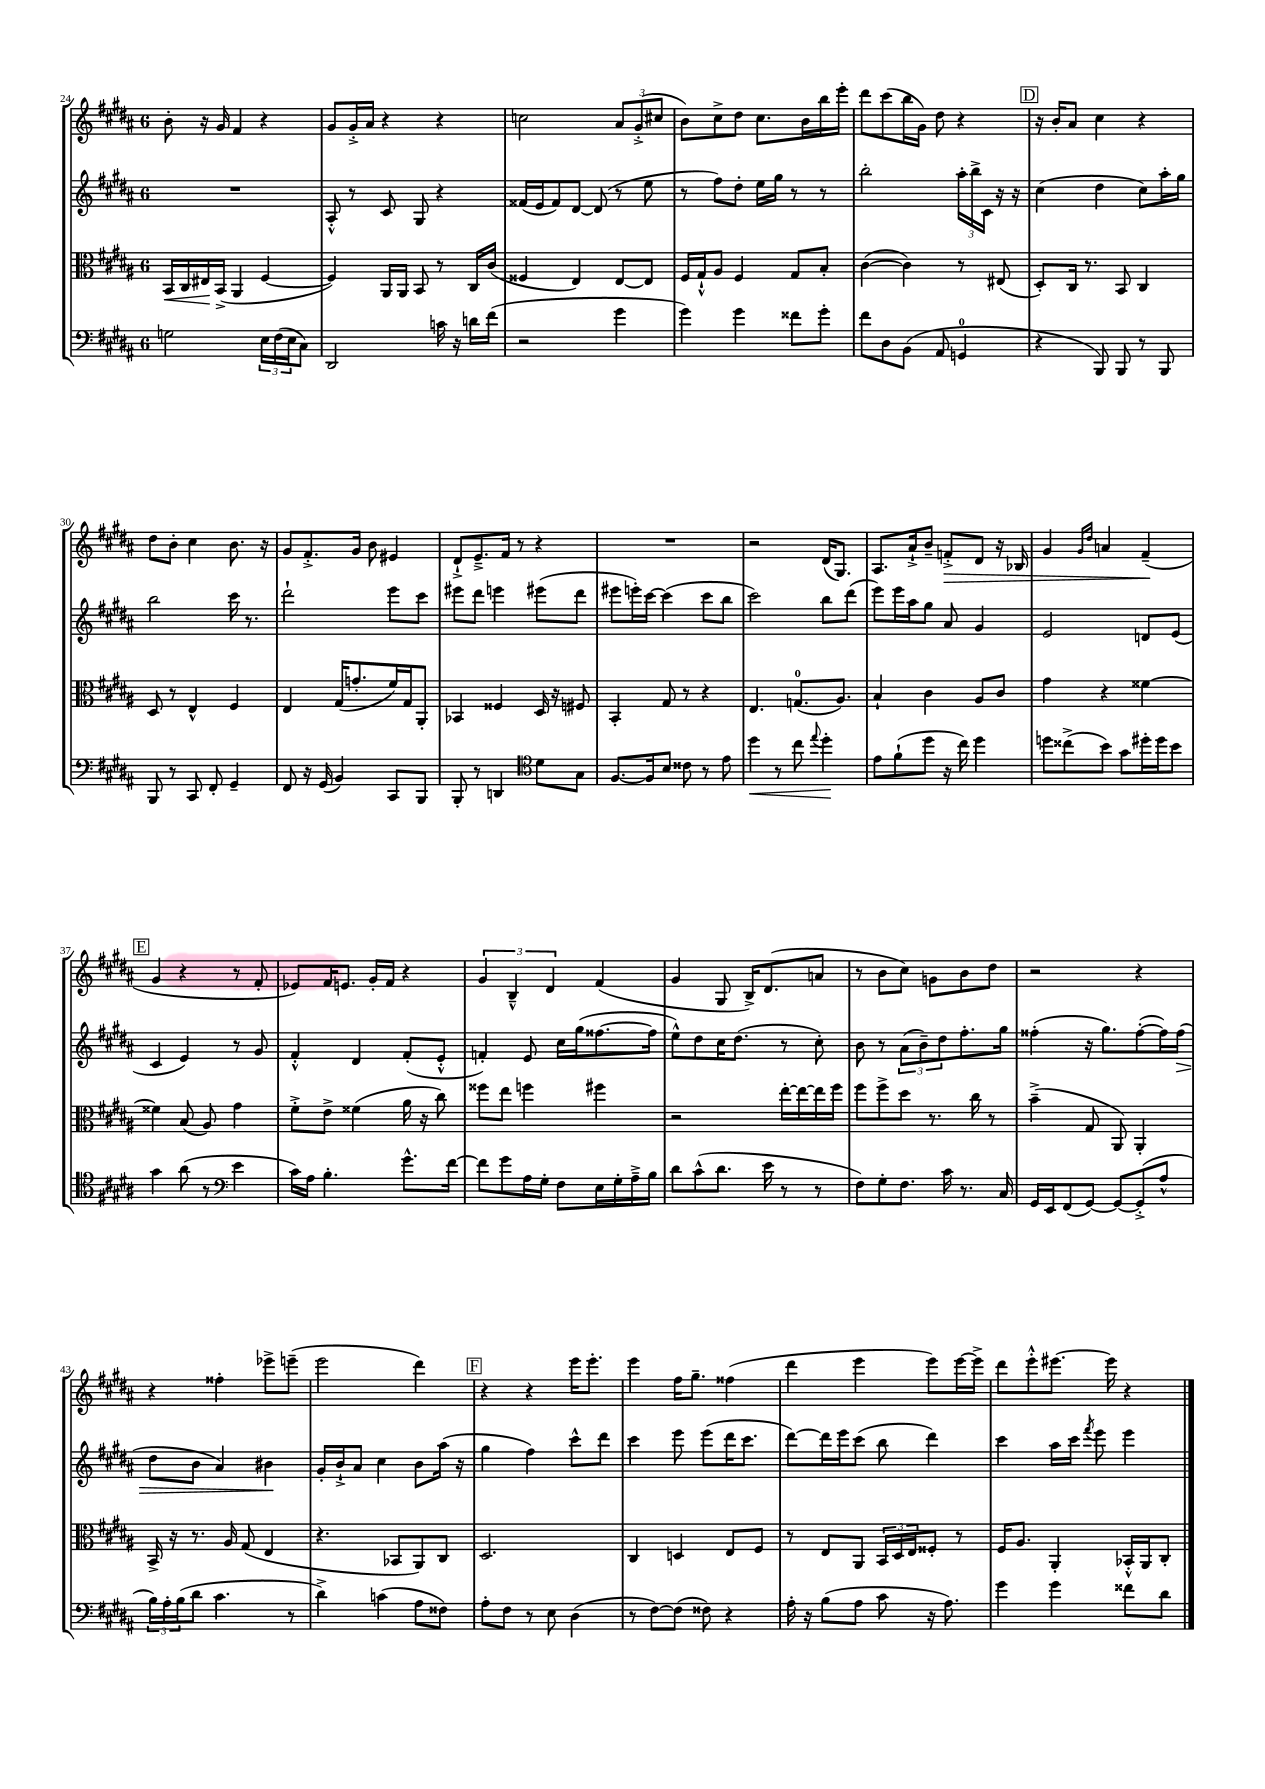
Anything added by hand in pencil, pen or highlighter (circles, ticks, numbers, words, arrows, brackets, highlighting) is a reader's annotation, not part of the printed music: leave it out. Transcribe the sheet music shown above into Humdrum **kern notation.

**kern	**kern	**kern	**kern
*staff4	*staff3	*staff2	*staff1
*clefF4	*clefC3	*clefG2	*clefG2
*k[f#c#g#d#a#]	*k[f#c#g#d#a#]	*k[f#c#g#d#a#]	*k[f#c#g#d#a#]
*M6/8	*M6/8	*M6/8	*M6/8
2G\	16BB/LL	2.r	8b'\
.	16C#/	.	.
.	16E#/	.	16r
.	(16BB^/JJ	.	16g#/
.	4AA#/	.	4f#/
24E\LL	[4F#/	.	4r
(24F#\	.	.	.
24E\J	.	.	.
8C#\J)	.	.	.
=	=	=	=
2DD#/	4F#/])	8A#'^^/	8g#/L
.	.	8r	16g#'^/L
.	.	.	16a#/JJ
.	16AA#/LL	8c#/	4r
.	16AA#/JJ	.	.
.	8BB/	8G#/	.
16c\	8r	4r	4r
16r	.	.	.
16d\LL	16C#/LL	.	.
(16f#\JJ	(16c#/JJ	.	.
=	=	=	=
2r	4F##/	(16f##/LL	2cc\
.	.	16e/J	.
.	.	8f##/)	.
.	4E/)	[8d#/J	.
.	.	(8d#/]	.
4g#\	[8E/L	8r	12a#/L
.	.	.	(12g#'^/
.	8E/]J	8ee\	.
.	.	.	12cc#/J
=	=	=	=
4g#\)	16F#/LL	8r	8b\L)
.	16G#`^^/J	.	.
.	8A#/J	8ff#\L)	8cc#^\
4g#\	4F#/	8dd#'\J	8dd#\J
.	.	16ee\LL	8.cc#\L
.	.	16gg#\JJ	.
8f##\L	8G#/L	8r	.
.	.	.	16b\L
8g#'\J	8B'/J	8r	16bb\
.	.	.	16eee'\JJ
=	=	=	=
8f#\L	([4c#\	2bb'\	8ddd#\L
8D#\	.	.	(8ccc#\
(8BB\J	4c#\])	.	16bb\L
.	.	.	16g#\JJ)
8AA#/	.	.	8dd#\
4GG/	8r	24aa#'\LL	4r
.	.	24bb^\	.
.	.	24c#\JJ	.
.	(8E#/	16r	.
.	.	16r	.
=	=	=	=
4r	8D#'/L)	(4cc#\	16r
.	.	.	16b'/LK
.	16C#/Jk	.	8a#/J
.	8.r	.	.
8BBB/)	.	4dd#\	4cc#\
8BBB/	8BB/	.	.
8r	4C#/	8cc#\L)	4r
8BBB/	.	16aa#'\L	.
.	.	16gg#\JJ	.
=	=	=	=
8BBB/	8D#/	2bb\	8dd#\L
8r	8r	.	8b'\J
8CC#/	4E^^/	.	4cc#\
8FF#'/	.	.	.
4GG#~/	4F#/	16ccc#\	8.b\
.	.	8.r	.
.	.	.	16r
=	=	=	=
8FF#/	4E/	2ddd#`\	8g#/L
16r	.	.	8.f#'^/
(16GG#/	.	.	.
4BB/)	(16G#/LK	.	.
.	8.g'/	.	16g#/Jk
.	.	.	8b\
8CC#/L	16f#/L)	8eee\L	4e#/
.	16G#/J	.	.
8BBB/J	8AA#'/J	8ccc#\J	.
=	=	=	=
8BBB'/	4BB-/	8eee#\L	8d#`^/L
8r	.	8ddd#\J	8.e~^/
4DD/	4F##/	4eee\	.
.	.	.	16f#/Jk
.	.	.	8r
*clefC4	*	*	*
8d#\L	16D#/	(8eee#\L	4r
.	16r	.	.
8G#\J	8F#/	8ddd#\J	.
=	=	=	=
[8.F#/L	4BB'/	8eee#\L	2.r
.	.	16eee'\L)	.
16F#/]k	.	[16ccc#\JJ	.
8B/J	8G#/	(4ccc#\]	.
8c##\	8r	.	.
8r	4r	8ccc#\L	.
8e\	.	8bb\J	.
=	=	=	=
4dd#\	4.E/	2ccc#\)	2r
8r	.	.	.
8cc#\	(8.G/L	.	.
8qqee/	.	.	.
4dd#'\	.	8bb\L	(16d#/LK
.	8.A#/J)	.	8.G#/J)
.	.	(8ddd#\J	.
=	=	=	=
8e\L	4B`/	8eee\L)	8.A#/L
(8f#`\	.	16eee\L	.
.	.	16aa#\J	16a#`^/k
8dd#\J	4c#\	8gg#\J	8b~/J
16r	.	8a#/	8f'^/L
16cc#\)	.	.	.
4dd#\	8A#/L	4g#/	8d#/J
.	8c#/J	.	16r
.	.	.	16B-/
=	=	=	=
8dd\L	4g#\	2e/	4g#/
(8cc##^\	.	.	.
.	.	.	16qqg#/LL
.	.	.	16qqdd#/JJ
8b\J)	4r	.	4a/
8g#\L	.	.	.
16dd#'\L	[4f##\	8d/L	(4f#~/
16dd#\J	.	.	.
8b\J	.	(8e/J	.
=	=	=	=
4g#\	4f##\]	4c#/	4g#/
(8a#\	(8B/	4e/)	4r
8r	8A#/)	.	.
*clefF4	*	*	*
4e\	4g#\	8r	8r
.	.	8g#/	8f#'/
=	=	=	=
16c#\LL)	8f#'^\L	4f#'^^/	8e-/L)
16A#\JJ	.	.	.
4.B'\	8e^\J	.	16f#/K
.	.	.	8.e/J
.	(4f##\	4d#/	.
.	.	.	16g#'/LL
.	.	.	16f#/JJ
8.g#^^\L	16a#\	(8f#'/L	4r
.	16r	.	.
.	8cc#\)	8e'^^/J	.
[16f#\Jk	.	.	.
=	=	=	=
8f#\]L	8ff##\L	4f'/)	6g#/
8g#\	8ee\J	.	.
.	.	.	6B~^^/
16A#\L	4ff\	8e/	.
16G#'\JJ	.	.	.
.	.	.	6d#/
8F#\L	.	16cc#\LL	.
.	.	(16gg#\J	.
16E\L	4ff#\	[8.ff##\	(4f#/
16G#'\	.	.	.
16A#~^\	.	.	.
16B\JJ	.	16ff##\]Jk	.
=	=	=	=
8d#\L	2r	8ee^^\L)	4g#/
(8c#^^\	.	8dd#\	.
8.d#\J	.	16cc#\K	8G#/
.	.	(8.dd#\J	.
.	.	.	16B^/LK)
16e\	.	.	(8.d#/
8r	[16ee'\LL	8r	.
.	16ee\_	.	.
8r	16ee\]	8cc#'\)	8a/J
.	16ff#\JJ	.	.
=	=	=	=
8F#\L)	8ff#\L	8b\	8r
8G#'\	8ff#^\	8r	8b\L
8.F#\J	8dd#\J	(12a#\L	8cc#\J)
.	.	12b~\)	.
.	8.r	.	8g\L
.	.	12dd#\	.
16c#\	.	.	.
8.r	.	8.ff#'\	8b\
.	16cc#\	.	.
.	8r	.	8dd#\J
16C#/	.	16gg#\Jk	.
=	=	=	=
16GG#/LL	(4b~^\	(4ff##'\	2r
16EE/J	.	.	.
(8FF#/	.	.	.
[8GG#/J)	8G#/	16r	.
.	.	8.gg#\L)	.
8GG#/_L	8AA#/)	.	.
(8GG#'^/]	4AA#'/	([8ff##'\	4r
8A#^^/J	.	16ff##\]L)	.
.	.	(16ff##\JJ	.
=	=	=	=
24B\LL)	16BB^/	8dd#\L	4r
24A#'\	.	.	.
.	16r	.	.
(24B\J	.	.	.
8d#\J	8.r	8b\J	.
4.c#\	.	4a#/)	4ff##'\
.	16A#/	.	.
.	(8G#/	.	.
.	4E/	4b#\	8eee-^\L
8r	.	.	(8eee~\J
=	=	=	=
4d#^\)	4.r	16g#'/LL	2eee\
.	.	16b`^/J	.
.	.	8a#/J	.
(4c\	.	4cc#\	.
.	8BB-/L	.	.
8A#\L	8AA#/)	8b\L	4ddd#\)
8F##\J)	8C#/J	(16aa#\Jk	.
.	.	16r	.
=	=	=	=
8A#'\L	2.D#/	4gg#\	4r
8F#\J	.	.	.
8r	.	4ff#\)	4r
8E\	.	.	.
(4D#\	.	8ccc#^^\L	16eee\LK
.	.	.	8.eee'\J
.	.	8ddd#\J	.
=	=	=	=
8r	4C#/	4ccc#\	4eee\
[8F#\L)	.	.	.
(8F#\]J	4D/	8eee\	16ff#\LK
.	.	.	8.gg#~\J
8F##\)	.	(8eee\L	.
4r	8E/L	16ddd#\K	(4ff##\
.	.	8.ccc#\J	.
.	8F#/J	.	.
=	=	=	=
16A#'\	8r	[8ddd#\L)	4ddd#\
16r	.	.	.
(8B\L	8E/L	16ddd#\]L	.
.	.	16eee\J	.
8A#\J	8AA#/J	(8ccc#\J	4eee\
8c#\	24BB/LL	8bb\	.
.	24D#/	.	.
.	24E/J	.	.
16r	8F##'/J	4ddd#\)	8eee\L)
8.A#\)	.	.	.
.	8r	.	[16eee\L
.	.	.	16eee^\]JJ
=	=	=	=
4g#\	16F#/LK	4ccc#\	8ddd#\L
.	8.A#/J	.	.
.	.	.	8eee'^^\
4g#\	4AA#'/	16aa#\LL	[8.eee#\J
.	.	16ccc#\JJ	.
.	.	8qfff#/	.
.	.	8eee\	.
.	.	.	16eee#\]
8f##\L	16BB-'^^/LL	4eee\	4r
.	16AA#/J	.	.
8d#\J	8C#'/J	.	.
==	==	==	==
*-	*-	*-	*-
